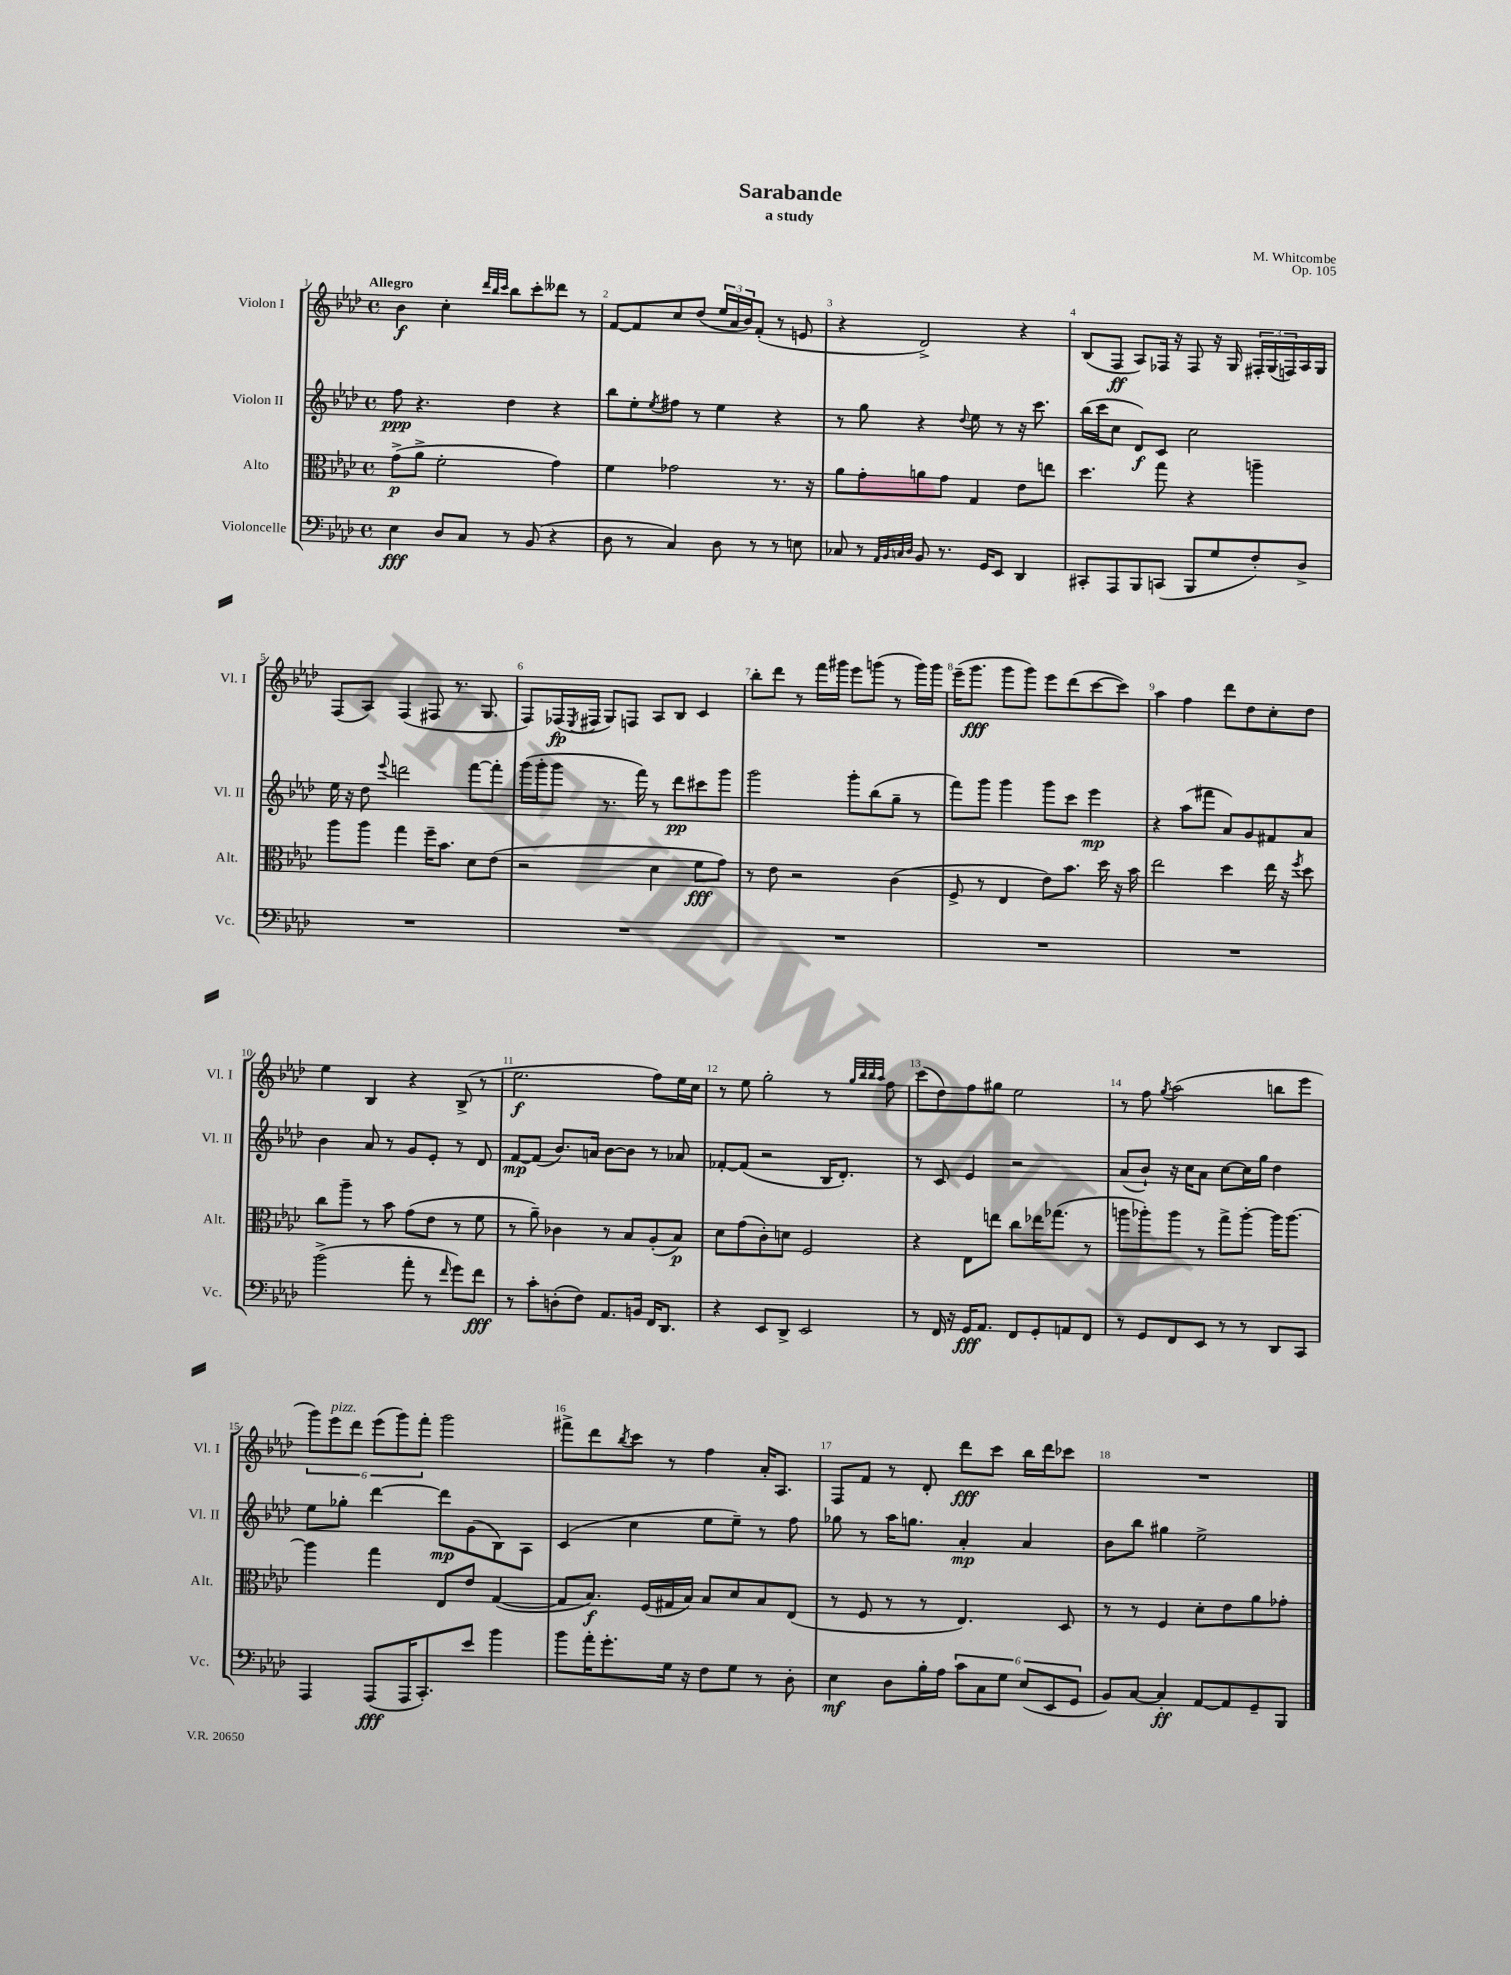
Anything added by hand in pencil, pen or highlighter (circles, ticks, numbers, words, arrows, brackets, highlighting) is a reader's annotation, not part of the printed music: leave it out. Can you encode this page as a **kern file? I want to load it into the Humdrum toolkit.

**kern	**dynam	**kern	**dynam	**kern	**dynam	**kern	**dynam
*part4	*part4	*part3	*part3	*part2	*part2	*part1	*part1
*staff4	*staff4	*staff3	*staff3	*staff2	*staff2	*staff1	*staff1
*I"Violoncelle	*	*I"Alto	*	*I"Violon II	*	*I"Violon I	*
*I'Vc.	*	*I'Alt.	*	*I'Vl. II	*	*I'Vl. I	*
*clefF4	*	*clefC3	*	*clefG2	*	*clefG2	*
*k[b-e-a-d-]	*	*k[b-e-a-d-]	*	*k[b-e-a-d-]	*	*k[b-e-a-d-]	*
*M4/4	*	*M4/4	*	*M4/4	*	*M4/4	*
*met(c)	*	*met(c)	*	*met(c)	*	*met(c)	*
=1	=1	=1	=1	=1	=1	=1	=1
!	!	!	!	!	!	!LO:TX:a:B:t=Allegro	!
4E-\	fff	(8g^\L	p	8ff\	ppp	4b-\	f
.	.	8a-^\J	.	4.r	.	.	.
8D-/L	.	2f'\	.	.	.	4cc'\	.
8C/J	.	.	.	.	.	.	.
.	.	.	.	.	.	32qqddd-/LLL	.
.	.	.	.	.	.	32qqbb-/	.
.	.	.	.	.	.	32qqccc/JJJ	.
8r	.	.	.	4dd-\	.	8bb-\L	.
(8BB-/	.	.	.	.	.	8ccc'\	.
4r	.	4g\)	.	4r	.	8ddd--X\J	.
.	.	.	.	.	.	8r	.
=2	=2	=2	=2	=2	=2	=2	=2
8D-\	.	4f\	.	8bb-\L	.	[8f/L	.
8r	.	.	.	8ee-'\	.	8f/]	.
.	.	.	.	8qee-/	.	.	.
4C/)	.	2g-X\	.	8ff#X\J	.	8cc/	.
.	.	.	.	8r	.	(8dd-/J	.
8D-\	.	.	.	4ee-\	.	24ee-/LL	.
.	.	.	.	.	.	24a-/	.
.	.	.	.	.	.	24b-/J)	.
8r	.	.	.	.	.	(8f'/J	.
8r	.	8.r	.	4r	.	8r	.
8En\	.	.	.	.	.	8en/	.
.	.	16r	.	.	.	.	.
=3	=3	=3	=3	=3	=3	=3	=3
8C-X/	.	8a-\L	.	8r	.	4r	.
8r	.	8g'\	.	8gg\	.	.	.
32qqAA-/LLL	.	.	.	.	.	.	.
32qqBB-/	.	.	.	.	.	.	.
32qqCn/	.	.	.	.	.	.	.
32qqD-/JJJ	.	.	.	.	.	.	.
8BB-/	.	8an\	.	4r	.	2d-^/)	.
8.r	.	8g\J	.	.	.	.	.
.	.	.	.	8qqdd-/	.	.	.
.	.	4G/	.	8ee-\	.	.	.
16GG/KL	.	.	.	.	.	.	.
8EE-/J	.	.	.	8r	.	.	.
4DD-/	.	8e-\L	.	16r	.	4r	.
.	.	.	.	8.ccc\	.	.	.
.	.	8een\J	.	.	.	.	.
=4	=4	=4	=4	=4	=4	=4	=4
8CC#X'/L	.	4.dd-\	.	(16bb-\LL	.	(8B-/L	.
.	.	.	.	16ccc\J	.	.	.
8AAA-/	.	.	.	8cc\J	.	8F/J	ff
8BBB-/	.	.	.	8d-/L)	f	8A-/L)	.
(8CCn/J	.	8gg\	.	8c/J	.	16F-X/Jk	.
.	.	.	.	.	.	16r	.
8BBB-/L	.	4r	.	2cc\	.	8F-/	.
8G/	.	.	.	.	.	16r	.
.	.	.	.	.	.	16G/	.
8F'/)	.	4aan~\	.	.	.	24F#X'/LL	.
.	.	.	.	.	.	(24G/	.
.	.	.	.	.	.	24Fn/)	.
8D-^/J	.	.	.	.	.	16A-/	.
.	.	.	.	.	.	16G/JJ	.
!!LO:LB:g=z
=5	=5	=5	=5	=5	=5	=5	=5
1r	.	8aa-\L	.	16ee-\	.	(8F/L	.
.	.	.	.	16r	.	.	.
.	.	8aa-\J	.	8dd-\	.	8A-/J)	.
.	.	.	.	8qqeee-/	.	.	.
.	.	4gg\	.	2dddn\	.	(4F/	.
.	.	16ff~\KL	.	.	.	8F#X/	.
.	.	8.b-\J	.	.	.	.	.
.	.	.	.	.	.	8.r	.
.	.	8d-\L	.	[8fff\L	.	.	.
.	.	.	.	.	.	8.G/	.
.	.	(8e-\J	.	8fff'\J]	.	.	.
=6	=6	=6	=6	=6	=6	=6	=6
1r	.	2r	.	(16ggg\LL	.	8F/L)	.
.	.	.	.	16ggg'\J	.	.	.
.	.	.	.	8ggg\J	.	(16F-X/L	fp
.	.	.	.	.	.	8qE-/	.
.	.	.	.	.	.	16F#X/JJ	.
.	.	.	.	8.r	.	8G/L)	.
.	.	.	.	.	.	8Fn/J	.
.	.	.	.	16fff\)	.	.	.
.	.	4d-\	.	8r	.	8A-/L	.
.	.	.	.	8ddd-\L	pp	8B-/J	.
.	.	8f\L	fff	8ccc#X\	.	4c/	.
.	.	8g\J)	.	8ggg\J	.	.	.
=7	=7	=7	=7	=7	=7	=7	=7
1r	.	8r	.	2ggg\	.	8bb-'\L	.
.	.	8e-\	.	.	.	8ddd-\J	.
.	.	2r	.	.	.	8r	.
.	.	.	.	.	.	16fff\LL	.
.	.	.	.	.	.	16ggg#X\JJ	.
.	.	.	.	8ggg'\L	.	8eee-\L	.
.	.	.	.	(8bb-\	.	(8gggn\J	.
.	.	(4c\	.	8gg~\J	.	8r	.
.	.	.	.	8r	.	16ggg\LL)	.
.	.	.	.	.	.	16ggg\JJ	.
=8	=8	=8	=8	=8	=8	=8	=8
1r	.	8F^/	.	8fff\L)	.	(16eee-~\KL	.
.	.	.	.	.	.	8.ggg\J	fff
.	.	8r	.	8ggg\J	.	.	.
.	.	4E-/	.	4ggg\	.	8ggg\L	.
.	.	.	.	.	.	8ggg\J)	.
.	.	8e-\L)	.	8ggg\L	.	8eee-\L	.
.	.	8.b-\J	.	8ccc\J	.	(8ddd-\	.
.	.	.	.	4eee-\	mp	[8ccc\	.
.	.	16dd-\	.	.	.	.	.
.	.	16r	.	.	.	8ccc\J])	.
.	.	16b-\	.	.	.	.	.
=9	=9	=9	=9	=9	=9	=9	=9
1r	.	2ee-\	.	4r	.	4aa-\	.
.	.	.	.	(8aa-\L	.	4ff\	.
.	.	.	.	8fff#X\J	.	.	.
.	.	4dd-\	.	8a-/L)	.	8ddd-\L	.
.	.	.	.	8g/	.	8dd-\	.
.	.	16ee-\	.	8f#X/	.	8cc'\	.
.	.	16r	.	.	.	.	.
.	.	8qff/	.	.	.	.	.
.	.	8dd-\	.	8a-/J	.	8dd-\J	.
!!LO:LB:g=z
=10	=10	=10	=10	=10	=10	=10	=10
(2b-^\	.	8cc\L	.	4b-\	.	4ee-\	.
.	.	8aa-~\J	.	.	.	.	.
.	.	8r	.	8a-/	.	4B-/	.
.	.	8b-\	.	8r	.	.	.
8a-'\	.	(8g\L	.	8g/L	.	4r	.
8r	.	8e-\J	.	8e-'/J	.	.	.
16qqf/	.	.	.	.	.	.	.
8g\L)	.	8r	.	8r	.	(8B-^/	.
8f\J	fff	8f\	.	8d-/	.	8r	.
=11	=11	=11	=11	=11	=11	=11	=11
8r	.	8r	.	[8f/L	mp	2.ee-\	f
8c'\L	.	8a-~\)	.	(8f/J]	.	.	.
(8Dn'\	.	4c-X\	.	8.b-/L)	.	.	.
8F\J)	.	.	.	.	.	.	.
.	.	.	.	16an/Jk	.	.	.
8.AA-/L	.	8r	.	[8b-\L	.	.	.
.	.	8B-/L	.	8b-\J]	.	.	.
16BBn/Jk	.	.	.	.	.	.	.
16FF/KL	.	(8A-'/	.	8r	.	8ff\L)	.
8.DD-/J	.	.	.	.	.	.	.
.	.	8B-/J)	p	8a-X/	.	16ee-\L	.
.	.	.	.	.	.	16cc\JJ	.
=12	=12	=12	=12	=12	=12	=12	=12
4r	.	8d-\L	.	[8f-X'/L	.	8r	.
.	.	(8g\	.	(8f-/J]	.	8ee-\	.
8EE-/L	.	8c'\)	.	2r	.	2gg'\	.
8DD-^/J	.	8dn\J	.	.	.	.	.
2EE-/	.	2F/	.	.	.	.	.
.	.	.	.	16B-/KL	.	8r	.
.	.	.	.	8.d-'/J)	.	.	.
.	.	.	.	.	.	32qqgg/LLL	.
.	.	.	.	.	.	32qqbb-/	.
.	.	.	.	.	.	32qqbb-/	.
.	.	.	.	.	.	32qqaa-/JJJ	.
.	.	.	.	.	.	8ff\	.
=13	=13	=13	=13	=13	=13	=13	=13
8r	.	4r	.	8r	.	(8ccc\L	.
16FF/	.	.	.	8c/	.	8dd-\)	.
16r	.	.	.	.	.	.	.
16GG/KL	fff	8E-\L	.	4e-/	.	8ff\	.
8.AA-/J	.	.	.	.	.	.	.
.	.	8een\J	.	.	.	8gg#X\J	.
8FF/L	.	8cc\L	.	2r	.	2ee-\	.
8GG'/	.	16ee-X\K	.	.	.	.	.
.	.	(8.gg-X\J	.	.	.	.	.
8AAn/	.	.	.	.	.	.	.
8FF/J	.	8r	.	.	.	.	.
=14	=14	=14	=14	=14	=14	=14	=14
8r	.	8aan\L	.	(8a-/L	.	8r	.
8GG/L	.	8aa-X'\)	.	8b-`/J)	.	8ff\	.
.	.	.	.	.	.	8qgg/	.
8FF/	.	8aa-\J	.	16r	.	(2aa-\	.
.	.	.	.	16cc\KL	.	.	.
8EE-/J	.	8r	.	8a-\J	.	.	.
8r	.	8gg^\L	.	[8cc\L	.	.	.
8r	.	[8aa-'\J	.	16cc\L]	.	.	.
.	.	.	.	16gg\JJ	.	.	.
8DD-/L	.	16aa-\KL]	.	4dd-\	.	8bbn\L	.
.	.	[8.aa-\J	.	.	.	.	.
8CC/J	.	.	.	.	.	8eee-\J	.
!!LO:LB:g=z
=15	=15	=15	=15	=15	=15	=15	=15
4AAA-/	.	4aa-\]	.	8ee-\L	.	12ggg\L)	.
!	!	!	!	!	!	!LO:TX:a:i:t=pizz.	!
.	.	.	.	.	.	12eee-\	.
.	.	.	.	8gg-X'\J	.	.	.
.	.	.	.	.	.	12ddd-\J	.
(8AAA-/L	fff	4gg\	.	[4ddd-\	.	(12eee-\L	.
.	.	.	.	.	.	12ggg\)	.
16AAA-/K	.	.	.	.	.	.	.
.	.	.	.	.	.	12fff'\J	.
8.CC'/)	.	.	.	.	.	.	.
.	.	8E-/L	.	8ddd-\L]	mp	2ggg\	.
8e-/J	.	8e-/J	.	(8g\	.	.	.
4b-\	.	([4G/	.	8B-\)	.	.	.
.	.	.	.	8A-\J	.	.	.
=16	=16	=16	=16	=16	=16	=16	=16
8b-\L	.	8G/L]	.	(4c/	.	8fff#X^\L	.
16a-'\K	.	8.B-/J)	f	.	.	8ddd-\	.
8.g'\	.	.	.	.	.	.	.
.	.	.	.	.	.	8qbb-/	.
.	.	.	.	4cc\	.	8ccc\J	.
.	.	(16F/LL	.	.	.	.	.
16G\Jk	.	16G#X/	.	.	.	8r	.
16r	.	16B-/JJ)	.	.	.	.	.
8F\L	.	8B-/L	.	8ee-\L	.	4ff\	.
8G\J	.	8d-/	.	8ee-~\J)	.	.	.
8r	.	8B-/	.	8r	.	16a-'/KL	.
.	.	.	.	.	.	8.A-/J	.
8D-'\	.	(8E-/J	.	8ff\	.	.	.
=17	=17	=17	=17	=17	=17	=17	=17
4E-\	mf	8r	.	8gg-X\	.	8F/L	.
.	.	8F/	.	8r	.	8f/J	.
8D-\L	.	8r	.	16aa-\KL	.	8r	.
.	.	.	.	8.ggn\J	.	.	.
16B-'\L	.	8r	.	.	.	8d-'/	.
16A-\JJ	.	.	.	.	.	.	.
12c\L	.	4.E-/)	.	4a-'/	mp	8ddd-\L	fff
12C\	.	.	.	.	.	.	.
.	.	.	.	.	.	8ccc\J	.
12G\J	.	.	.	.	.	.	.
(12E-/L	.	.	.	4a-/	.	16bb-\LL	.
.	.	.	.	.	.	16ddd-\J	.
12EE-/	.	.	.	.	.	.	.
.	.	8D-/	.	.	.	8ccc-X\J	.
12GG/J	.	.	.	.	.	.	.
=18	=18	=18	=18	=18	=18	=18	=18
8BB-/L)	.	8r	.	8b-\L	.	1r	.
[8C/J	.	8r	.	8bb-\J	.	.	.
4C'/]	ff	4F/	.	4gg#X\	.	.	.
[8AA-/L	.	8d-'\L	.	2ee-^\	.	.	.
8AA-/]	.	8e-\	.	.	.	.	.
8GG~/	.	8a-\	.	.	.	.	.
8BBB-/J	.	8g-X'\J	.	.	.	.	.
==	==	==	==	==	==	==	==
*-	*-	*-	*-	*-	*-	*-	*-
